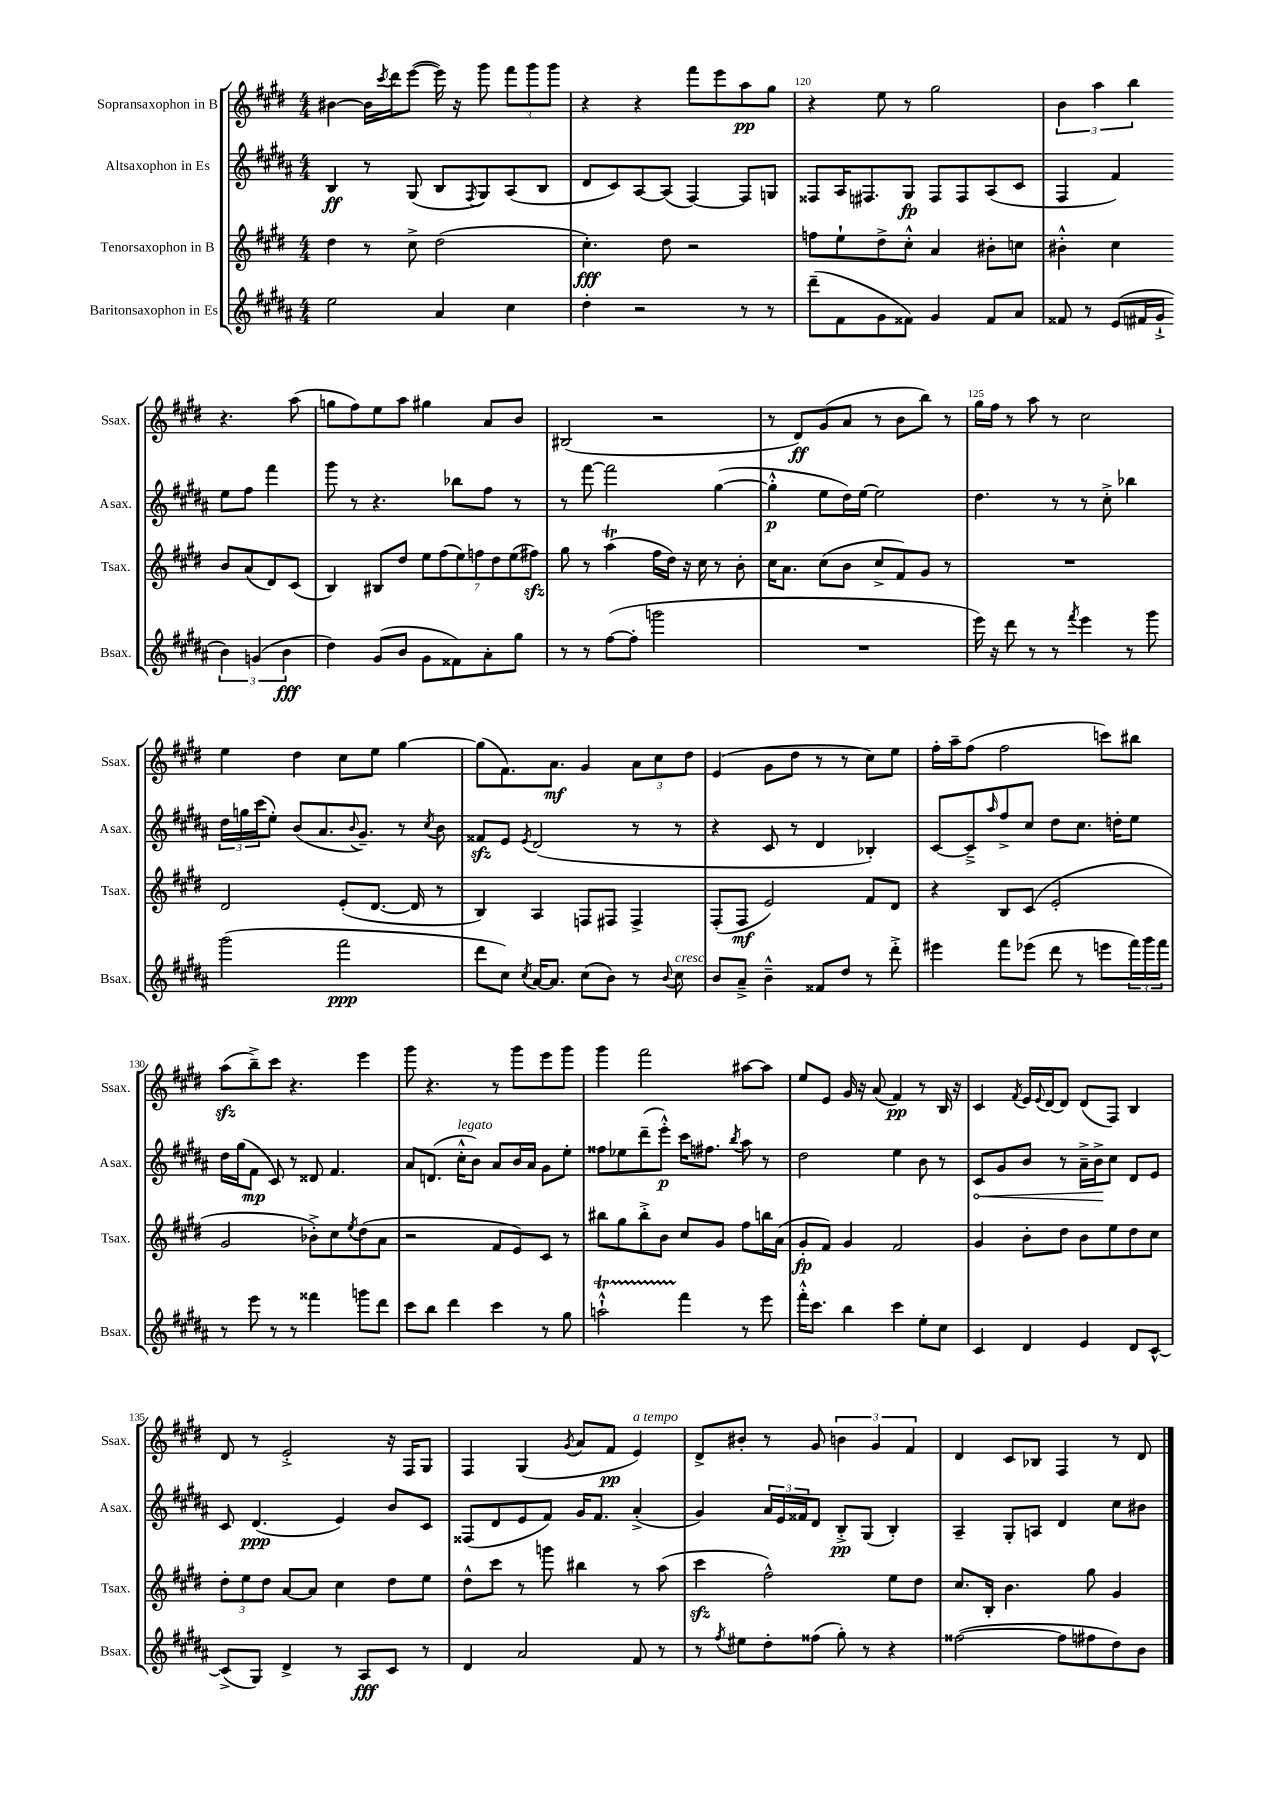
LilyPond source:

<<
\new StaffGroup <<
\new Staff = "s0" \with { instrumentName = "Sopransaxophon in B" shortInstrumentName = "Ssax." } {
    \clef treble \key e \major \numericTimeSignature \time 4/4
    bis'4~ bis'16 \acciaccatura { cis'''8 } dis'''16 e'''8~( e'''16) r16 gis'''8 \tuplet 3/2 { fis'''8 gis'''8 gis'''8 } |
    r4 r4 fis'''8 e'''8 a''8\pp gis''8 |
    r4 e''8 r8 gis''2 |
    \tuplet 3/2 { b'4 a''4 b''4 } r4. a''8( |
    g''8 fis''8) e''8 a''8 gis''4 a'8 b'8 |
    bis2( r2 |
    r8 dis'8\ff) gis'8( a'8 r8 b'8 b''8) r8 |
    gis''16 fis''16 r8 a''8 r8 cis''2 |
    e''4 dis''4 cis''8 e''8 gis''4~ |
    gis''8( fis'8.) a'8.\mf gis'4 \tuplet 3/2 { a'8 cis''8 dis''8 } |
    e'4( gis'8 dis''8 r8 r8 cis''8) e''8 |
    fis''16-. a''16-- fis''8( fis''2 c'''8) bis''8 |
    a''8\sfz( b''8--->) cis'''8 r4. e'''4 |
    gis'''8 r4. r8 gis'''8 e'''8 gis'''8 |
    gis'''4 fis'''2 ais''8~ ais''8 |
    e''8 e'8 gis'16 r16 a'8( fis'4\pp) r8 b16 r16 |
    cis'4 \acciaccatura { fis'8 } e'16 \appoggiatura { e'8 } dis'16~ dis'8 dis'8( fis8) b4 |
    dis'8 r8 e'2-.-> r16 fis16 gis8 |
    fis4 gis4( \acciaccatura { gis'8 } a'8 fis'8\pp e'4^\markup { \italic "a tempo" }) |
    dis'8-> bis'8-. r8 gis'8 \tuplet 3/2 { b'4 gis'4 fis'4 } |
    dis'4 cis'8 bes8 fis4 r8 dis'8 \bar "|." |
}
\new Staff = "s1" \with { instrumentName = "Altsaxophon in Es" shortInstrumentName = "Asax." } {
    \clef treble \key b \major \numericTimeSignature \time 4/4
    b4\ff r8 gis8( b8 \acciaccatura { fis8 } gis8) ais8( b8 |
    dis'8 cis'8) ais8~ ais8( fis4~) fis8 g8 |
    fisis8 ais16 fis8. gis8\fp fis8 fis8 ais8( cis'8 |
    fis4 fis'4) e''8 fis''8 fis'''4 |
    gis'''8 r8 r4. bes''8 fis''8 r8 |
    r8 fis'''8~ fis'''2 gis''4~( |
    gis''4-.-^\p e''8 dis''16) e''16~ e''2 |
    dis''4. r8 r8 cis''8-.-> bes''4 |
    \tuplet 3/2 { dis''16 g''16 cis'''16( } e''8-.) b'8( ais'8. \appoggiatura { b'8 } gis'8.--) r8 \acciaccatura { cis''8 } b'8 |
    fisis'8\sfz e'8 \acciaccatura { e'8 } dis'2( r8 r8 |
    r4 cis'8 r8 dis'4 bes4-.) |
    cis'8~ cis'8---> \grace { ais''16 } fis''8-> cis''8 dis''8 cis''8. d''16-. e''8 |
    dis''16 gis''16( fis'8\mp cis'8) r8 disis'8 fis'4. |
    ais'8 d'8.( cis''16-.-^^\markup { \italic "legato" } b'8) ais'8 b'16 ais'16 gis'8 e''8-. |
    fisis''8 ees''8 dis'''8--( e'''8-.-^\p) cis'''16 fis''8. \acciaccatura { b''8 } ais''8 r8 |
    dis''2 e''4 b'8 r8 |
    \once \override Hairpin.circled-tip = ##t cis'8\< gis'8 b'8 r8 ais'16---> b'16->\! cis''8 dis'8 e'8 |
    cis'8 dis'4.\ppp( e'4) b'8 cis'8 |
    fisis8( dis'8 e'8 fis'8) gis'16 fis'8. ais'4-.->( |
    gis'4) \tuplet 3/2 { ais'16 e'16 fisis'16 } dis'8 b8-.->\pp gis8( b4-.) |
    ais4-- gis8-. a8 dis'4 cis''8 bis'8 \bar "|." |
}
\new Staff = "s2" \with { instrumentName = "Tenorsaxophon in B" shortInstrumentName = "Tsax." } {
    \clef treble \key e \major \numericTimeSignature \time 4/4
    dis''4 r8 cis''8-> dis''2( |
    cis''4.-.\fff) dis''8 r2 |
    f''8 e''8-! dis''8-> cis''8-.-^ a'4 bis'8-. c''8 |
    bis'4-.-^ cis''4 bis'8 a'8( dis'8) cis'8( |
    b4) bis8 dis''8 \tuplet 7/4 { e''8 fis''8( e''8) f''8 dis''8 e''8( fis''8\sfz) } |
    gis''8 r8 a''4\trill( fis''16 dis''16) r16 cis''16 r8 b'8-. |
    cis''16 a'8. cis''8( b'8 cis''8-> fis'8) gis'8 r8 |
    R1 |
    dis'2 e'8-.( dis'8.~ dis'16 r8 |
    b4) a4 f8 fis8 fis4-> |
    fis8-.( fis8\mf e'2) fis'8 dis'8 |
    r4 b8 cis'8( e'2-. |
    gis'2 bes'8-.->) cis''8 \acciaccatura { e''8 } dis''8( a'8 |
    r2 fis'8 e'8) cis'8 r8 |
    bis''8 gis''8 bis''8-.-> b'8 cis''8 gis'8 fis''8 b''16 a'16( |
    gis'8-.\fp fis'8) gis'4 fis'2 |
    gis'4 b'8-. dis''8 b'8 e''8 dis''8 cis''8 |
    \tuplet 3/2 { dis''8-. e''8 dis''8 } a'8~ a'8 cis''4 dis''8 e''8 |
    dis''8-^ cis'''8 r8 g'''8 bis''4 r8 a''8( |
    cis'''4\sfz fis''2-^) e''8 dis''8 |
    cis''8. b16-. b'4. gis''8 gis'4 \bar "|." |
}
\new Staff = "s3" \with { instrumentName = "Baritonsaxophon in Es" shortInstrumentName = "Bsax." } {
    \clef treble \key b \major \numericTimeSignature \time 4/4
    e''2 ais'4 cis''4 |
    dis''4-. r2 r8 r8 |
    dis'''8--( fis'8 gis'8 fisis'8) gis'4 fisis'8 ais'8 |
    fisis'8 r8 e'8( fis'16 gis'16-!-> \tuplet 3/2 { b'4) g'4( b'4\fff } |
    dis''4) gis'8( b'8 gis'8 fisis'8) ais'8-. gis''8 |
    r8 r8 fis''8~( fis''8-. g'''2 |
    R1 |
    e'''16) r16 dis'''8 r8 r8 \acciaccatura { fis'''8 } e'''4 r8 gis'''8 |
    gis'''2( fis'''2\ppp |
    dis'''8 cis''8) \acciaccatura { cis''8 } ais'16~ ais'8. cis''8( b'8) r8 \appoggiatura { b'8 } cis''8^\markup { \italic "cresc." } |
    b'8 ais'8---> b'4---^ fisis'8 dis''8 r8 dis'''8-.-> |
    eis'''4 fis'''8 ees'''8( dis'''8 r8 e'''8 \tuplet 3/2 { fis'''16) gis'''16 fis'''16 } |
    r8 e'''8 r8 r8 fisis'''4 g'''8 dis'''8 |
    cis'''8 b''8 dis'''4 cis'''4 r8 gis''8 |
    a''2-!-^\startTrillSpan fis'''4\stopTrillSpan r8 e'''8 |
    fis'''16-.-^ cis'''8. b''4 cis'''4 e''8-. cis''8 |
    cis'4 dis'4 e'4 dis'8 cis'8~-^ |
    cis'8->( gis8) dis'4-> r8 ais8\fff cis'8 r8 |
    dis'4 ais'2 fis'8 r8 |
    r8 \acciaccatura { fis''8 } eis''8 dis''8-. fisis''8( gis''8-.) r8 r4 |
    fisis''2~( fisis''8 fis''8 dis''8) b'8 \bar "|." |
}
>>
>>
\layout { \context { \Score currentBarNumber = #118 \override BarNumber.break-visibility = ##(#f #t #t) barNumberVisibility = #(every-nth-bar-number-visible 5) } }
